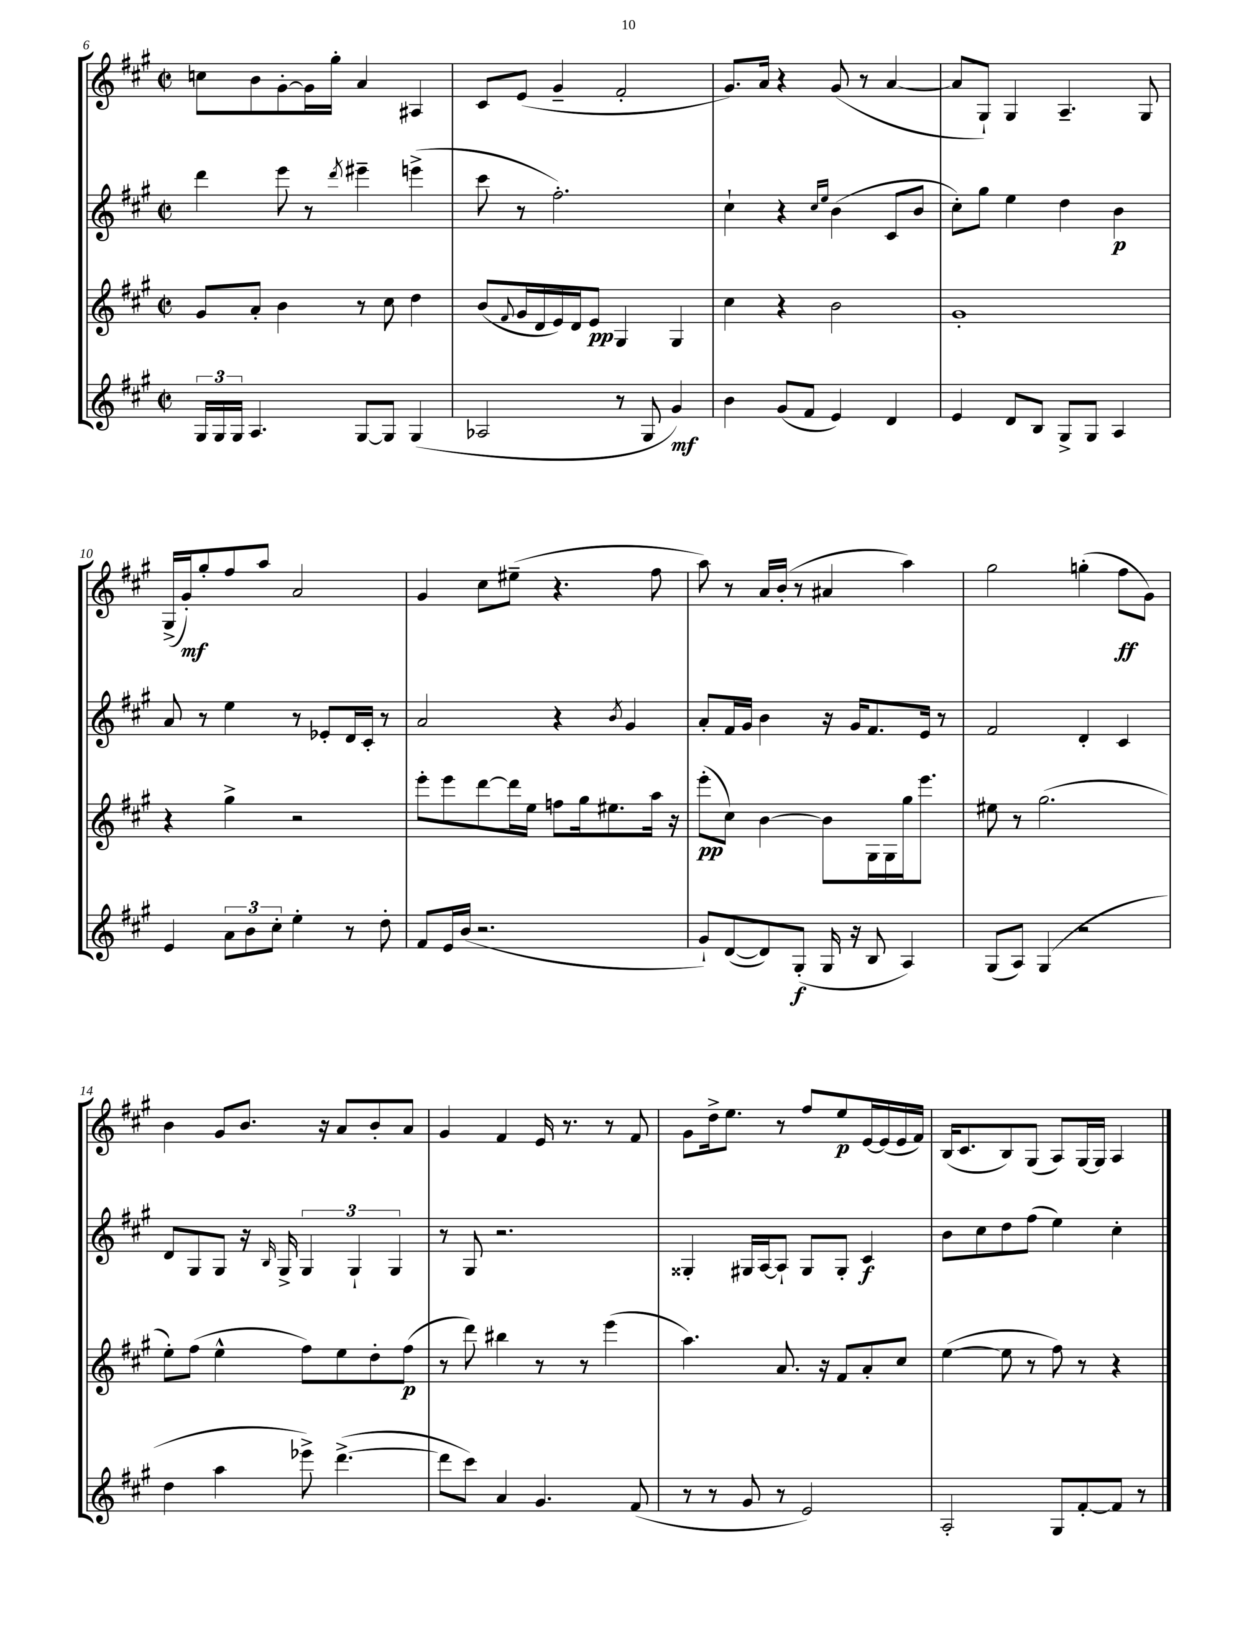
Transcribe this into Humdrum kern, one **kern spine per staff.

**kern	**kern	**kern	**kern
*staff4	*staff3	*staff2	*staff1
*clefG2	*clefG2	*clefG2	*clefG2
*k[f#c#g#]	*k[f#c#g#]	*k[f#c#g#]	*k[f#c#g#]
*M2/2	*M2/2	*M2/2	*M2/2
*met(c|)	*met(c|)	*met(c|)	*met(c|)
24G#/LL	8g#/L	4ddd\	8cc\L
24G#/	.	.	.
24G#/JJ	.	.	.
4.A/	8a'/J	.	8b\
.	4b\	8eee\	[8g#'\
.	.	8r	16g#\]L
.	.	.	16gg#'\JJ
.	.	8qddd/	.
[8G#/L	8r	4eee#~\	4a/
8G#/]J	8cc#\	.	.
(4G#/	4dd\	(4eee^\	4A#/
=	=	=	=
2A-/	(8b/L	8ccc#\	8c#/L
.	8qqf#/	.	.
.	16g#/L	8r	(8e/J
.	16d/	.	.
.	16e/)	2.ff#'\)	4g#~/
.	16d/J	.	.
.	8e/J	.	.
8r	4G#/	.	2f#'/
8G#/	.	.	.
4g#/)	4G#/	.	.
=	=	=	=
4b\	4cc#\	4cc#`\	8.g#/L)
.	.	.	16a/Jk
(8g#/L	4r	4r	4r
8f#/J	.	.	.
.	.	16qqcc#/LL	.
.	.	16qqee/JJ	.
4e/)	2b\	(4b\	(8g#/
.	.	.	8r
4d/	.	8c#/L	[4a/
.	.	8b/J	.
=	=	=	=
4e/	1g#'	8cc#'\L)	8a/]L
.	.	8gg#\J	8G#`/J)
8d/L	.	4ee\	4G#/
8B/J	.	.	.
8G#^/L	.	4dd\	4.A~/
8G#/J	.	.	.
4A/	.	4b\	.
.	.	.	8G#/
=	=	=	=
4e/	4r	8a/	(16G#^/LL
.	.	.	16g#'/J)
.	.	8r	8gg#'/
12a\L	4gg#^\	4ee\	8ff#/
12b\	.	.	.
.	.	.	8aa/J
12cc#'\J	.	.	.
4ee'\	2r	8r	2a/
.	.	8e-'/L	.
8r	.	16d/L	.
.	.	16c#'/JJ	.
8dd'\	.	8r	.
=	=	=	=
8f#/L	8eee'\L	2a/	4g#/
16e/L	8eee\	.	.
(16b/JJ	.	.	.
2.r	[8ddd\	.	8cc#\L
.	16ddd\]L	.	(8ee#~\J
.	16ee\JJ	.	.
.	8ff\L	4r	4.r
.	16gg#\k	.	.
.	8.ee#\	.	.
.	.	8qb/	.
.	.	4g#/	.
.	16aa\Jk	.	8ff#\
.	16r	.	.
=	=	=	=
8g#`/L)	(8eee'\L	8a'/L	8aa\)
([8d/	8cc#\J)	16f#/L	8r
.	.	16g#/JJ	.
8d/])	[4b\	4b\	16a/LL
.	.	.	(16b'/JJ
(8G#'/J	.	.	8r
16G#/	8b\]L	16r	4a#/
16r	.	16g#/LK	.
8B/	16G#\L	8.f#/	.
.	16G#\	.	.
4A/)	16gg#\J	.	4aa\)
.	8.eee\J	16e/Jk	.
.	.	8r	.
=	=	=	=
(8G#/L	8ee#\	2f#/	2gg#\
8A/J)	8r	.	.
(4G#/	(2.gg#\	.	.
2r	.	4d'/	(4gg'\
.	.	4c#/	8ff#\L
.	.	.	8g#\J)
=	=	=	=
4dd\	8ee'\L)	8d/L	4b\
.	(8ff#\J	8G#/	.
4aa\	4ee^^\	8G#/J	8g#/L
.	.	16r	8.b/J
.	.	16qqB/	.
.	.	16G#^/	.
8eee-^\)	8ff#\L)	6G#/	.
.	.	.	16r
([4.ddd^\	8ee\	.	8a/L
.	.	6G#`/	.
.	8dd'\	.	8b'/
.	.	6G#/	.
.	(8ff#\J	.	8a/J
=	=	=	=
8ddd\]L	8r	8r	4g#/
8ccc#\J)	8ddd\)	8G#/	.
4a/	4bb#\	2.r	4f#/
4.g#/	8r	.	16e/
.	.	.	8.r
.	8r	.	.
.	(4eee\	.	8r
(8f#/	.	.	8f#/
=	=	=	=
8r	4.aa\)	4G##'/	8g#\L
8r	.	.	16dd^\k
.	.	.	8.ee\J
8g#/	.	16G#/LL	.
.	.	[16A/J	.
8r	8.a/	8A`/]J	8r
2e/)	.	8G#/L	8ff#/L
.	16r	.	.
.	8f#/L	8G#'/J	8ee/
.	8a'/	4c#/	[16e/L
.	.	.	(16e/]
.	8cc#/J	.	16e/
.	.	.	16f#/JJ)
=	=	=	=
2A'/	([4ee\	8b\L	(16B/LK
.	.	.	8.c#/
.	.	8cc#\	.
.	8ee\]	8dd\	8B/)
.	8r	(8ff#\J	(8G#/J
8G#/L	8ff#\)	4ee\)	8A/L)
[8f#'/	8r	.	[16G#/L
.	.	.	16G#/]JJ
8f#/]J	4r	4cc#'\	4A/
8r	.	.	.
==	==	==	==
*-	*-	*-	*-
